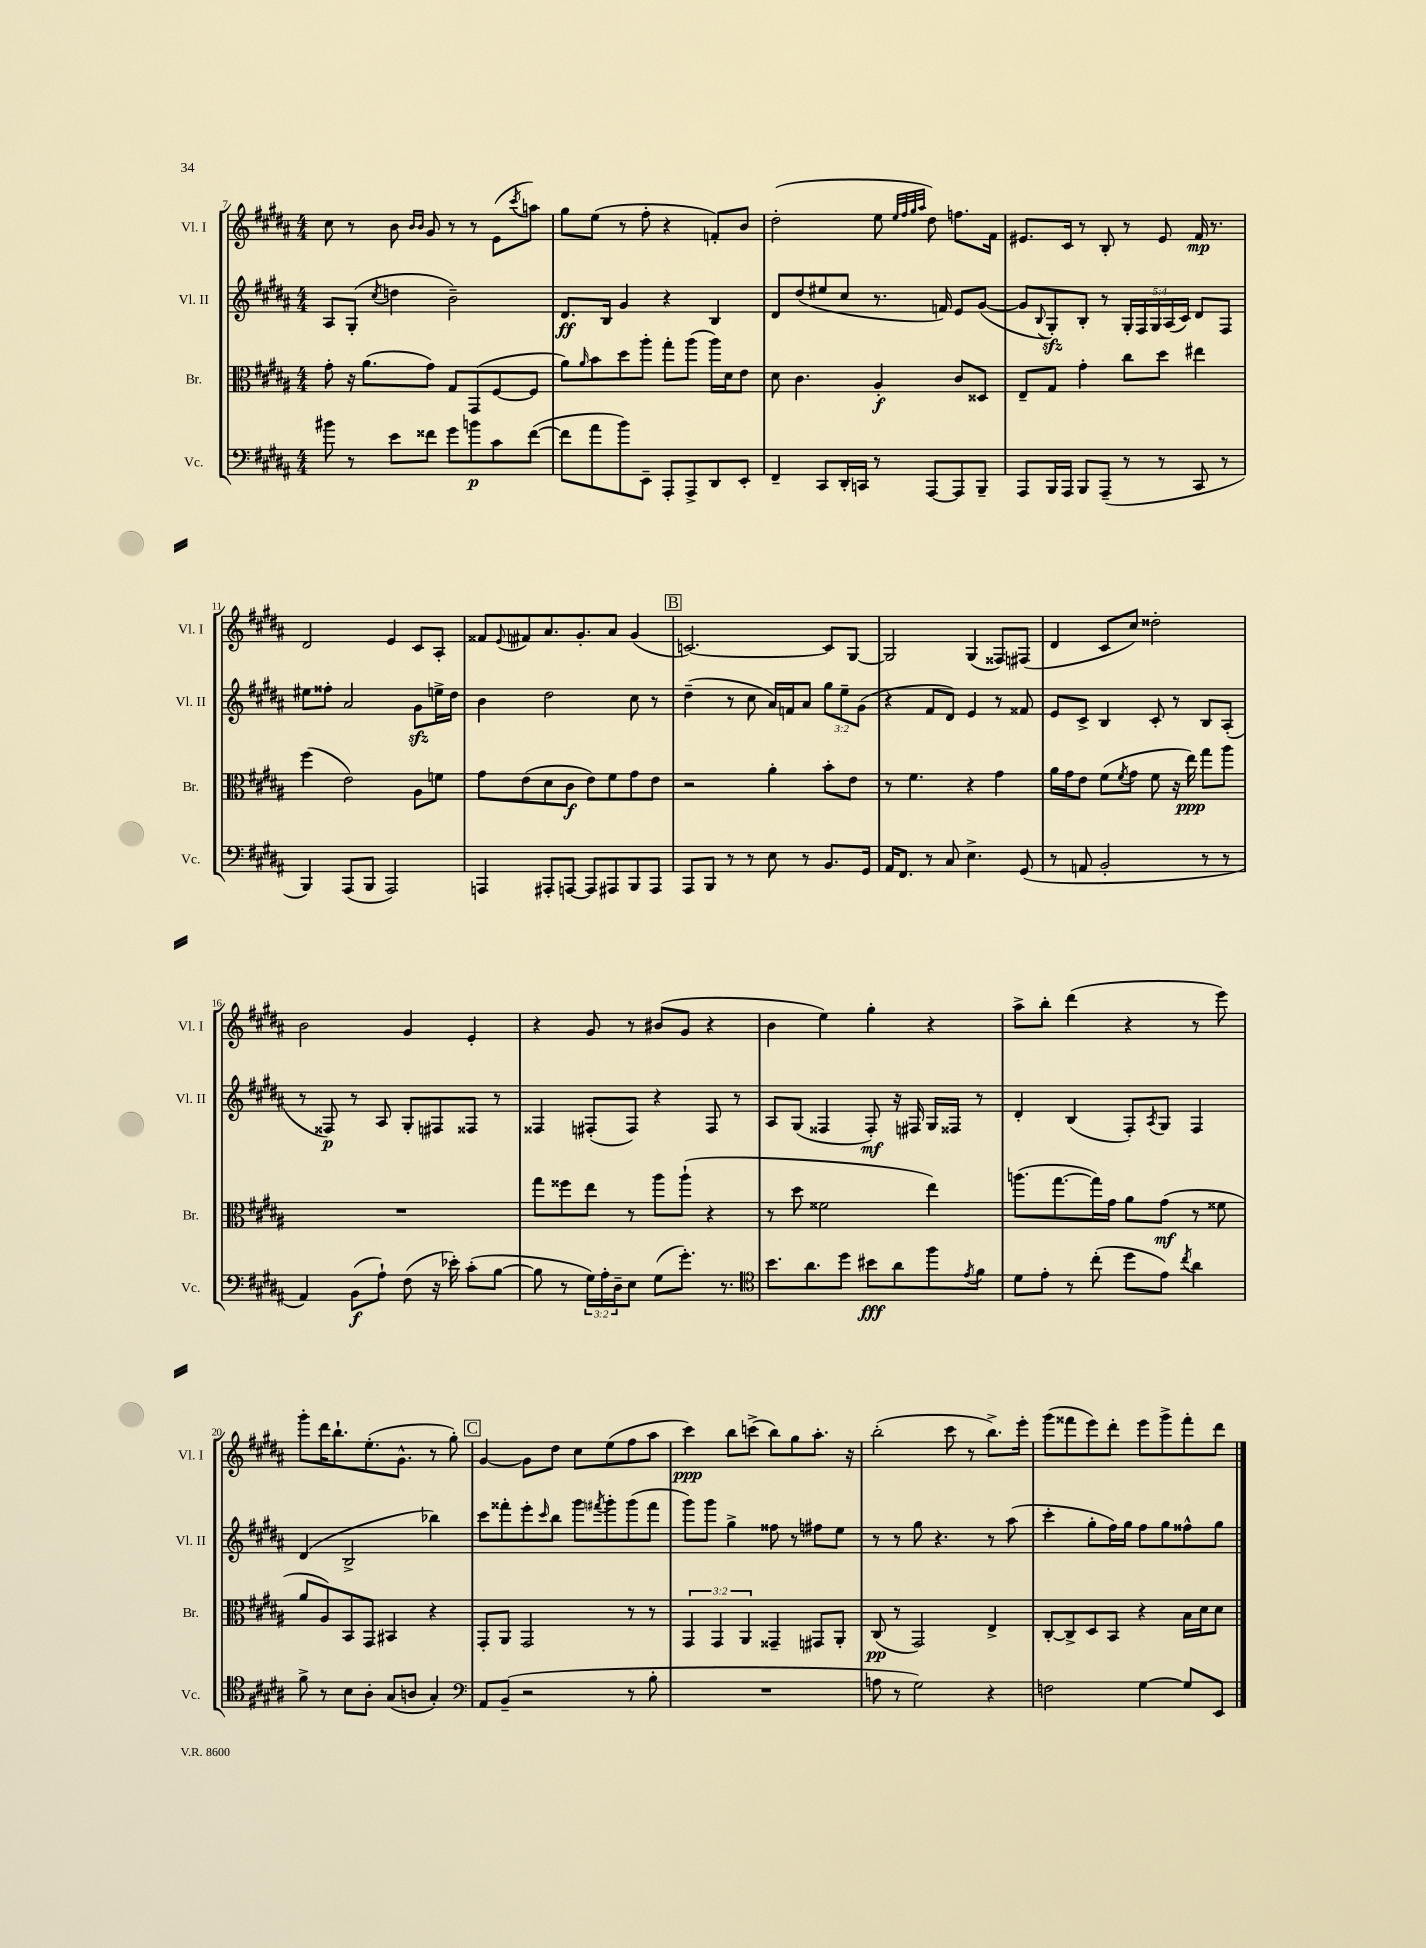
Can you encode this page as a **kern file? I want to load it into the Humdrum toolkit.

**kern	**kern	**kern	**kern
*staff4	*staff3	*staff2	*staff1
*clefF4	*clefC3	*clefG2	*clefG2
*k[f#c#g#d#a#]	*k[f#c#g#d#a#]	*k[f#c#g#d#a#]	*k[f#c#g#d#a#]
*M4/4	*M4/4	*M4/4	*M4/4
8b#	8g#'	8A#	8cc#
8r	16r	(8G#'	8r
.	(8.a#	.	.
.	.	8qcc#	.
8e	.	4dd	8b
.	.	.	16qqb
.	.	.	16qqb
8f##	8g#)	.	8g#
8g#	8G#	2b~)	8r
8b	(8GG#	.	8r
8c#	[8F#	.	(8e
.	.	.	8qccc#
([8f##	8F#]	.	8aa)
=	=	=	=
8f##]	8a#)	8.d#	8gg#
.	16qqa#	.	.
8a#	8b	.	(8ee
.	.	16B	.
8b)	8dd#	4g#	8r
8EE~	8aa#'	.	8ff#'
8AAA#'	8gg#'	4r	4r
8AAA#^	(8aa#	.	.
8DD#	16aa#)	4B	8f')
.	16d#	.	.
8EE'	8e	.	8b
=	=	=	=
4FF#~	8d#	8d#	(2dd#'
.	4.c#	(8dd#	.
8CC#	.	8ee#	.
16DD#'	.	8cc#	.
16CC	.	.	.
8r	4A#'	8.r	8ee
.	.	.	32qqee
.	.	.	32qqff#
.	.	.	32qqgg#
.	.	.	32qqaa#
[8AAA#	.	.	8dd#)
.	.	16f)	.
8AAA#]	8c#	8e	8.ff
8BBB~	8D##	([8g#	.
.	.	.	16f#
=	=	=	=
8AAA#	8E~	8g#]	8.e#
.	.	8qqB	.
16BBB	8G#	8G#')	.
16AAA#	.	.	16c#
8BBB	4g#'	8B'	8r
(8AAA#~	.	8r	8B'
8r	8cc#	20G#'	8r
.	.	20F#	.
.	.	20G#	.
8r	8dd#	.	8e#
.	.	(20A#	.
.	.	20c#)	.
8CC#	4ee#	8d#	16f#
.	.	.	8.r
8r	.	8F#	.
=	=	=	=
4BBB)	(4ff#	8ee#	2d#
.	.	8ff##'	.
(8AAA#	2e)	2a#	.
8BBB	.	.	.
2AAA#)	.	.	4e
.	8A#	8g#	8c#
.	8f	16ee^	8A#'
.	.	16dd#	.
=	=	=	=
4AAA	8g#	4b	8f##
.	.	.	8qqe
.	(8e	.	8f#
8AAA#'	8d#	2dd#	8.a#
[8AAA	8c#	.	.
.	.	.	8.g#'
8AAA]	8e)	.	.
8AAA#	8f#	.	8a#
8BBB	8g#	8cc#	(4g#
8AAA#	8e	8r	.
=	=	=	=
8AAA#	2r	(4dd#~	[2.c)
8BBB	.	.	.
8r	.	8r	.
8r	.	8cc#	.
8E	4a#'	16a#)	.
.	.	16f	.
8r	.	8a#	.
8.BB	8b'	12gg#	8c]
.	.	12ee~	.
.	8e	.	[8G#
.	.	(12g#	.
16GG#	.	.	.
=	=	=	=
16AA#	8r	4r	2G#]
8.FF#	.	.	.
.	4.f#	.	.
8r	.	8f#	.
8C#	.	8d#)	.
4.E^	4r	4e	(4G#
.	4g#	8r	8F##)
(8GG#	.	8f##	(8F#
=	=	=	=
8r	16a#	8e	4d#
.	16g#	.	.
8AA	8e	8c#^	.
2BB'	(8f#	4B	8c#
.	8qf#	.	.
.	8g#	.	8cc#)
.	8f#	8c#'	2dd##'
.	16r	8r	.
.	16ee)	.	.
8r	8gg#	8B	.
8r	8aa#	(8A#'	.
=	=	=	=
4AA#)	1r	8r	2b
.	.	8F##)	.
(8BB	.	8r	.
8A#`)	.	8A#	.
(8F#	.	8G#'	4g#
16r	.	8F#	.
16e-')	.	.	.
(8c#'	.	8F##	4e'
[8B	.	8r	.
=	=	=	=
8B]	8gg#	4F##	4r
8r	8ff##	.	.
24G#)	8ee	(8F#'	8g#
24A#'	.	.	.
24D#~	.	.	.
8E	8r	8F#)	8r
(8G#	8aa#	4r	(8b#
8.g#')	(8aa#`	.	8g#
.	4r	8F#	4r
8.r	.	.	.
.	.	8r	.
=	=	=	=
*clefC4	*	*	*
8.b	8r	8A#	4b
.	8dd#	(8G#	.
8.a#	.	.	.
.	2f##	4F##	4ee)
8dd#	.	.	.
8b#	.	8F##')	4gg#'
8a#	.	16r	.
.	.	16F#	.
8ff#	4ee)	16G#	4r
.	.	16F##	.
8qe	.	.	.
8f#	.	8r	.
=	=	=	=
8d#	(8.aa	4d#'	8aa#^
8e'	.	.	8bb'
.	[8.gg#	.	.
8r	.	(4B	(4ddd#
(8cc#'	16gg#])	.	.
.	16g#	.	.
8dd#	8a#	8F#')	4r
.	.	8qA#	.
8e)	(8g#	8G#	.
8qcc#	.	.	.
4a#	8r	4F#	8r
.	8f##	.	8eee)
=	=	=	=
8f#^	8a#	(4d#	8ggg#'
8r	8A#)	.	16ddd#
.	.	.	8.bb`
8B	8BB	2B^	.
8A#'	8GG#	.	(8.ee'
(8G#	4BB#	.	.
.	.	.	8.g#^^
8A	.	.	.
4G#')	4r	4bb-)	8r
.	.	.	8gg#')
=	=	=	=
*clefF4	*	*	*
8AA#	8GG#'	8ccc#	[4g#
(8BB~	8AA#	8fff##'	.
2r	2GG#	8eee'	8g#]
.	.	16qqccc#	.
.	.	8bb	8dd#
.	.	8ggg#	8cc#
.	.	8qfff#	.
.	.	8ggg#'	(8ee
8r	8r	(8ggg#	8ff#
8B'	8r	8fff#	8aa#
=	=	=	=
1r	6GG#	8ggg#)	4ccc#)
.	.	8ggg#	.
.	6GG#	.	.
.	.	4gg#^	8bb
.	6AA#	.	.
.	.	.	(8ccc^
.	4GG##~	8ff##	8bb)
.	.	8r	8gg#
.	8GG#	8ff#	8.aa#'
.	8AA#'	8ee	.
.	.	.	16r
=	=	=	=
8A	(8C#	8r	(2bb'
8r	8r	8r	.
2G#)	2GG#)	8gg#	.
.	.	4.r	.
.	.	.	8ccc#
.	.	.	8r
4r	4E^	8r	8.bb^)
.	.	(8aa#	.
.	.	.	16eee'
=	=	=	=
2F	[8C#'	4ccc#'	(8ggg#
.	8C#^]	.	8fff##
.	8D#	8gg#'	8eee)
.	8BB	16ff#)	8ddd#'
.	.	16gg#	.
[4G#	4r	8ff#	8eee
.	.	8gg#	8ggg#^
8G#]	16B	8ff##^^	8fff##'
.	16d#	.	.
8EE	8d#	8gg#	8ddd#
==	==	==	==
*-	*-	*-	*-
